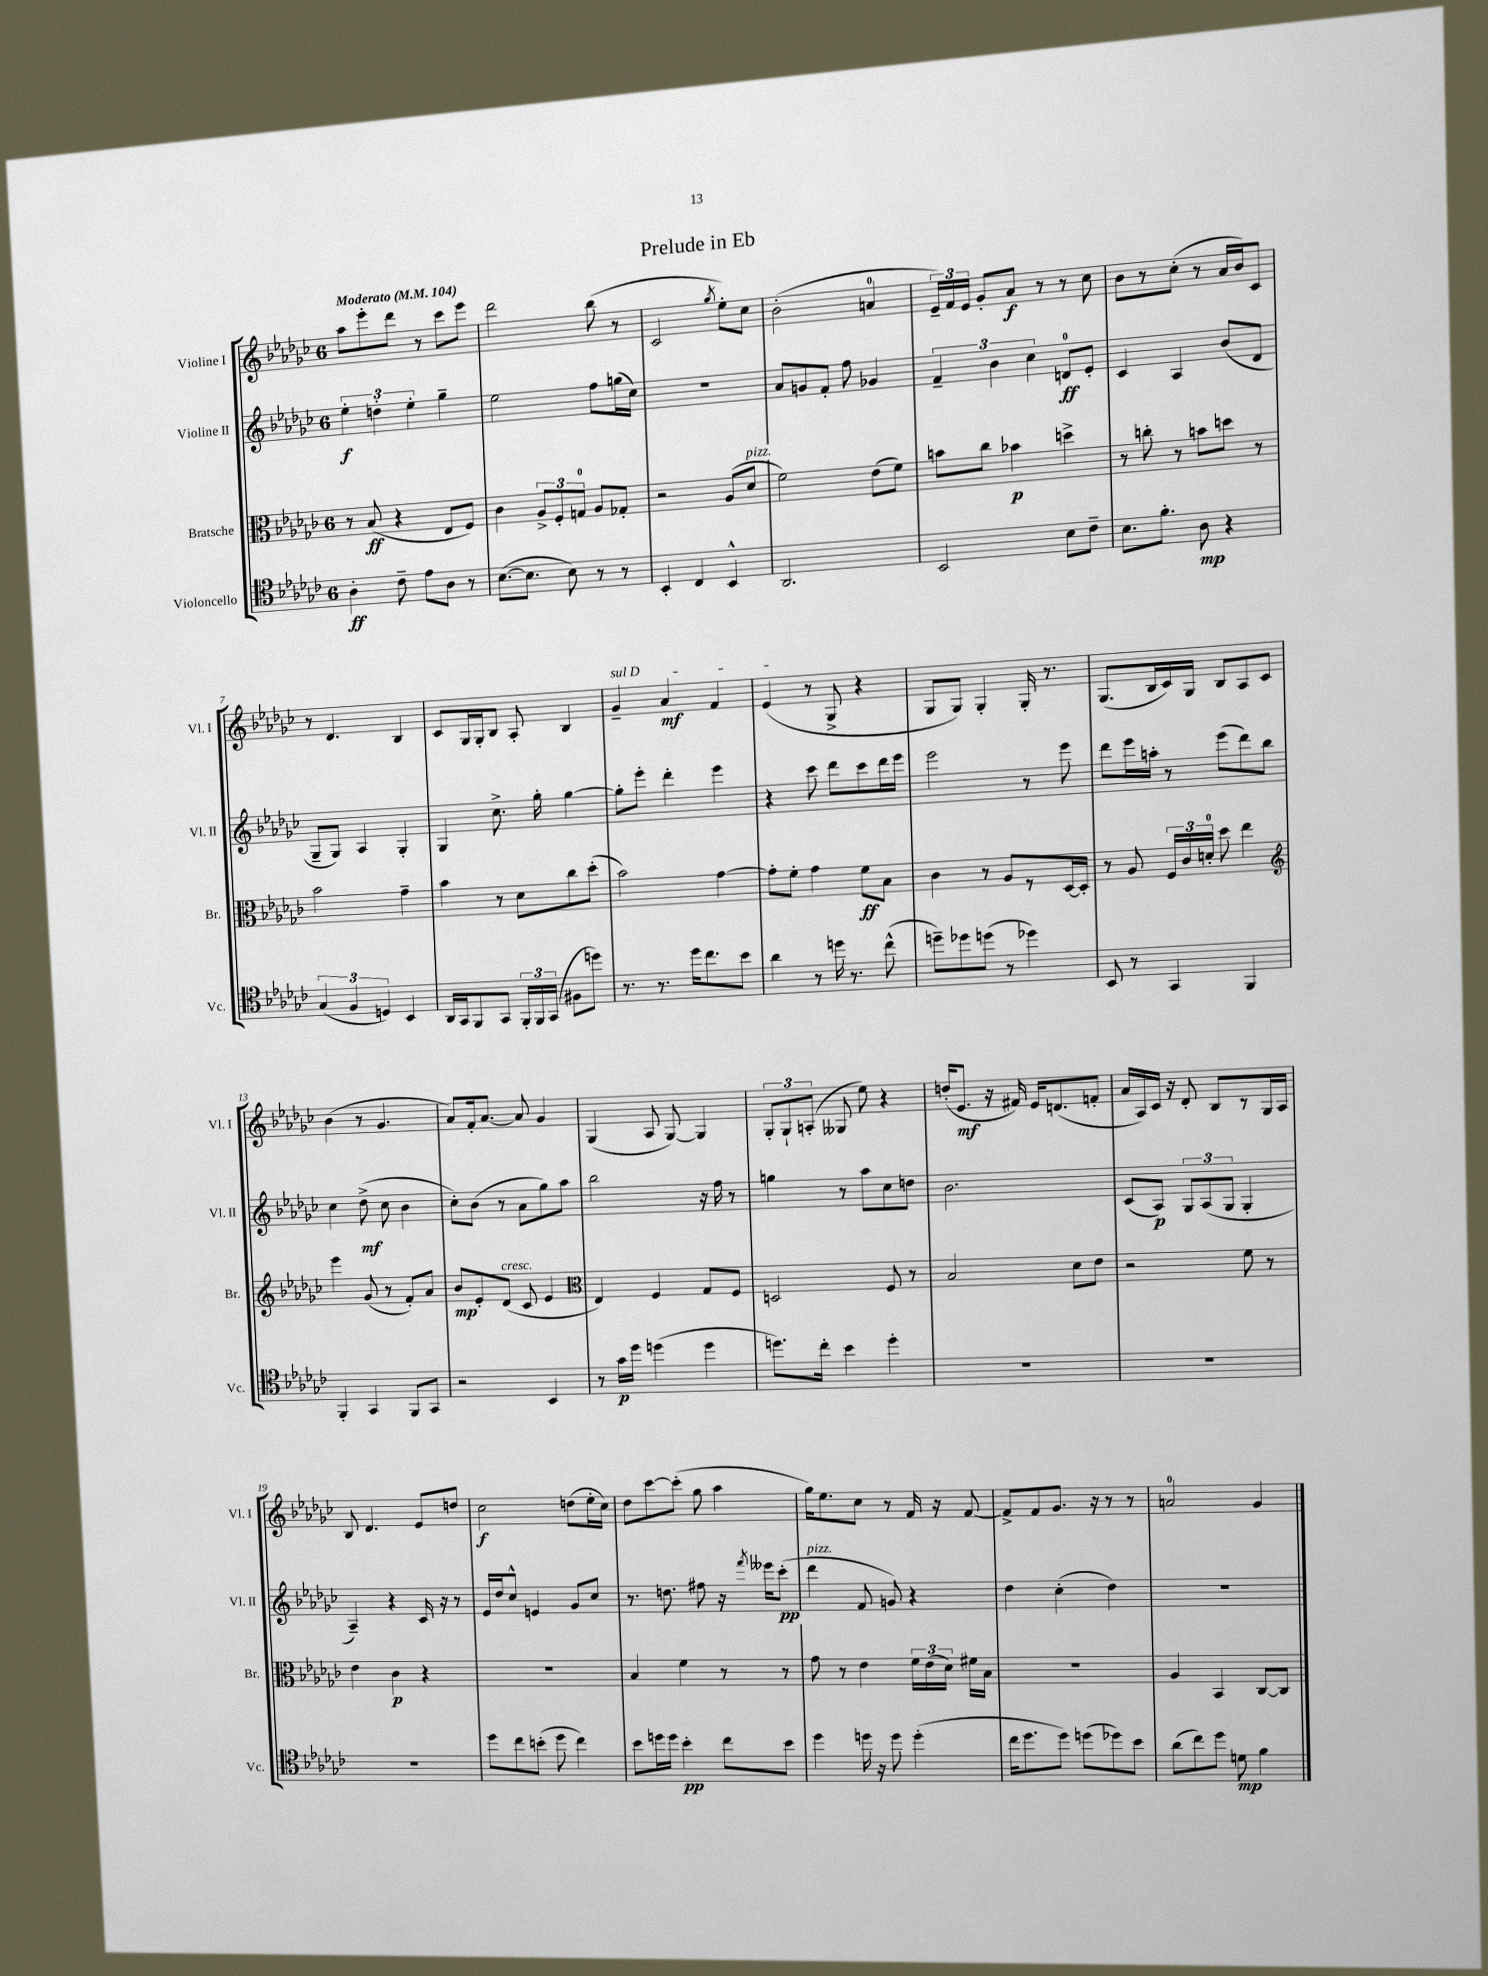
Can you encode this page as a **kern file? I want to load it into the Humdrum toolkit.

**kern	**kern	**kern	**kern
*staff4	*staff3	*staff2	*staff1
*clefC4	*clefC3	*clefG2	*clefG2
*k[b-e-a-d-g-c-]	*k[b-e-a-d-g-c-]	*k[b-e-a-d-g-c-]	*k[b-e-a-d-g-c-]
*M6/8	*M6/8	*M6/8	*M6/8
*MM104	*MM104	*MM104	*MM104
4A-'\	8r	6ee-'\	8aa-\L
.	(8B-/	.	8eee-'\
.	.	6dd'\	.
8c-~\	4r	.	8ddd-\J
.	.	6ee-'\	.
8e-\L	.	.	8r
8A-\J	8E-/L	4gg-~\	8ccc-\L
8r	8F/J)	.	8eee-\J
=	=	=	=
([8.B-\L	4c-\	2ee-\	2ddd-\
8.B-\]J	.	.	.
.	12A-^/L	.	.
.	12F'/	.	.
8B-\)	.	.	.
.	12G/J	.	.
8r	8A-/L	8ff\L	(8bb-\
8r	8G-'/J	(16gg\L	8r
.	.	16cc-\JJ)	.
=	=	=	=
4BB-'/	2r	2.r	2c-/
4C-/	.	.	.
.	.	.	8qgg-/
4BB-^^/	(8A-/L	.	8ee-'\L)
.	8d-/J	.	8cc-\J
=	=	=	=
2.AA-/	2f\)	8a-/L	(2b-'\
.	.	8g/	.
.	.	8f'/J	.
.	.	8ff\	.
.	(8e-\L	4g-/	4a/
.	8f\J)	.	.
=	=	=	=
2BB-/	8b\L	6f~/	24e-~/LL)
.	.	.	24f/
.	.	.	24e-/JJ
.	8cc-\J	.	8g-'/L
.	.	6b-\	.
.	4b-\	.	8a-/J
.	.	6cc-\	.
.	.	.	8r
8B-\L	4dd^\	8d/L	8r
8c-~\J	.	8e-'/J	8cc-\
=	=	=	=
8.B-\L	8r	4c-/	8b-\L
.	8cc'\	.	8r
8.f'\J	.	.	.
.	8r	4A-/	(8cc-'\J
8A-\	8b\L	.	8r
4r	8dd\J	(8b-/L	16a-/LL
.	.	.	16b-/J)
.	8r	8d-/J	8c-/J
=	=	=	=
(6G-/	2b-\	8G-~/L	8r
.	.	8G-/J)	4.d-/
6F/	.	.	.
.	.	4A-/	.
6D/)	.	.	.
4BB-/	4g-~\	4G-'/	4B-/
=	=	=	=
16AA-/LL	4b-\	4G-/	8c-/L
16GG-/J	.	.	.
8FF/	.	.	16G-/L
.	.	.	16G-'/J
8GG-/J	8r	8.cc-^\	8B-/J
24FF'/LL	8d-\L	.	8A-'/
24FF/	.	.	.
.	.	16gg-'\	.
(24GG-/JJ	.	.	.
8F#\L	8cc-\	[4gg-\	4B-/
8dd\J)	(8dd-'\J	.	.
=	=	=	=
8.r	2b-\)	8gg-'\]L	4g-~/
.	.	8eee-'\J	.
8.r	.	.	.
.	.	4ddd-'\	4a-/
16dd-\LK	.	.	.
8.cc-\	.	.	.
.	[4g-\	4eee-\	4f/
8b-\J	.	.	.
=	=	=	=
4a-\	8g-'\]L	4r	(4e-/
.	8f'\J	.	.
8r	4g-\	8ccc-\	8r
16dd\	.	8ddd-\L	8G-^/
8.r	.	.	.
.	8f\L	8ccc-\	4r
(8cc-^^\	8B-\J	16ddd-\L	.
.	.	16eee-\JJ	.
=	=	=	=
8dd~\L)	4c-\	2eee-\	8G-/L
8dd-\	.	.	8G-/J)
(8dd\J	8r	.	4G-'/
8r	8A-/L	.	.
4dd-\)	8r	8r	16G-'/
.	.	.	8.r
.	[16D-/L	8eee-\	.
.	16D-'/]JJ	.	.
=	=	=	=
8BB-/	8r	8ddd-\L	(8.G-/L
8r	8A-/	16eee-\L	.
.	.	16aa'\JJ	16B-/L
4GG-/	24F/LL	8r	16c-/)
.	24c-/	.	.
.	.	.	16G-/JJ
.	24d'/JJ	.	.
.	8dd-\	(8eee-\L	8B-/L
4FF/	4ee-\	8ddd-\)	8A-/
.	.	8bb-\J	8c-/J
=	=	=	=
*	*clefG2	*	*
4FF'/	4eee-\	4cc-\	(4b-\
4GG-/	(8g-/	(8dd-^\	8r
.	8r	8cc-\	4.g-/
8FF/L	8f'/L)	4b-\	.
8GG-/J	8a-/J	.	.
=	=	=	=
2r	8b-/L	8cc-'\L)	8a-/L)
.	8e-'/	(8b-\J	16f'/k
.	.	.	[8.a-/J
.	(8d-/J	8r	.
.	8c-/	8a-\L	8a-/]
4BB-/	4e-/	8gg-\)	4g-/
.	.	8aa-\J	.
=	=	=	=
*	*clefC3	*	*
8r	4E-/)	2bb-\	(4G-/
16g-\LL	.	.	.
16dd-\JJ	.	.	.
(4dd\	4F/	.	8A-/
.	.	.	[8G-/)
4dd\	8G-/L	16r	4G-/]
.	.	16ff\	.
.	8F/J	8r	.
=	=	=	=
8.dd\L)	2D/	4gg\	12G-'/L
.	.	.	12G-`/
.	.	.	(12A'/J
16cc-'\Jk	.	.	.
4b-\	.	8r	8G--/
.	.	8aa-\L	8ee-\)
4dd'\	8F/	8cc-\	4r
.	8r	8dd\J	.
=	=	=	=
2.r	2B-/	2.b-\	(16dd'/LK
.	.	.	8.e-/J
.	.	.	16r
.	.	.	16f#/)
.	.	.	16e-/LK
.	.	.	(8.d/
.	8d-\L	.	.
.	8e-\J	.	8f'/J
=	=	=	=
2.r	2r	(8c-/L	16a-/LL
.	.	.	16A-/)
.	.	8A-/J)	16c-/JJ
.	.	.	16r
.	.	12G-/L	8d-'/
.	.	(12A-/	.
.	.	.	8B-/L
.	.	12G-/J	.
.	8f\	4G-'/	8r
.	8r	.	16G-/L
.	.	.	16A-/JJ
=	=	=	=
2.r	4e-\	4A-~/)	8B-/
.	.	.	4.d-/
.	4c-\	4r	.
.	4r	16c-/	8e-/L
.	.	16r	.
.	.	8r	8dd/J
=	=	=	=
8dd-\L	2.r	16e-/LL	2cc-\
.	.	16dd-/J	.
8cc-\	.	8cc-^^/J	.
(8b'\J	.	4e/	.
8dd-\	.	.	.
4cc-\)	.	8g-/L	(8dd\L
.	.	8cc-/J	16ee-'\L
.	.	.	16cc-\JJ)
=	=	=	=
8b-\L	4B-/	8.r	8dd-\L
16dd\L	.	.	[8ccc-\
16dd\JJ	.	8.dd\	.
4b-'\	4f\	.	(8ccc-'\]J
.	.	8ff#\	8gg-\
8cc-\L	8r	16r	4aa-\
.	.	8qfff/	.
.	.	16eee--\LK	.
8b-\J	8r	(8ccc-'\J	.
=	=	=	=
4dd-\	8g-\	4ddd-\	16gg-\LK)
.	.	.	8.ee-\
.	8r	.	.
16dd\	4e-\	8f/	8cc-\J
16r	.	.	.
8dd\	.	8g/)	8r
(4dd'\	24f\LL	4r	16f/
.	(24e-\	.	.
.	.	.	16r
.	24d-\JJ)	.	.
.	16f#\LL	.	[8f/
.	16B-\JJ	.	.
=	=	=	=
16cc-\LK	2.r	4dd-\	8f^/]L
8.dd-\	.	.	.
.	.	.	8f/
8dd-\J)	.	(4cc-'\	8.g-/J
(8dd\L	.	.	.
.	.	.	16r
8dd-\)	.	4dd-\)	8r
8b-\J	.	.	8r
=	=	=	=
(8a-\L	4A-/	2.r	2a/
8cc-\)	.	.	.
8dd-\J	4BB-/	.	.
8d\	.	.	.
4f\	[8C-/L	.	4g-/
.	8C-/]J	.	.
==	==	==	==
*-	*-	*-	*-
